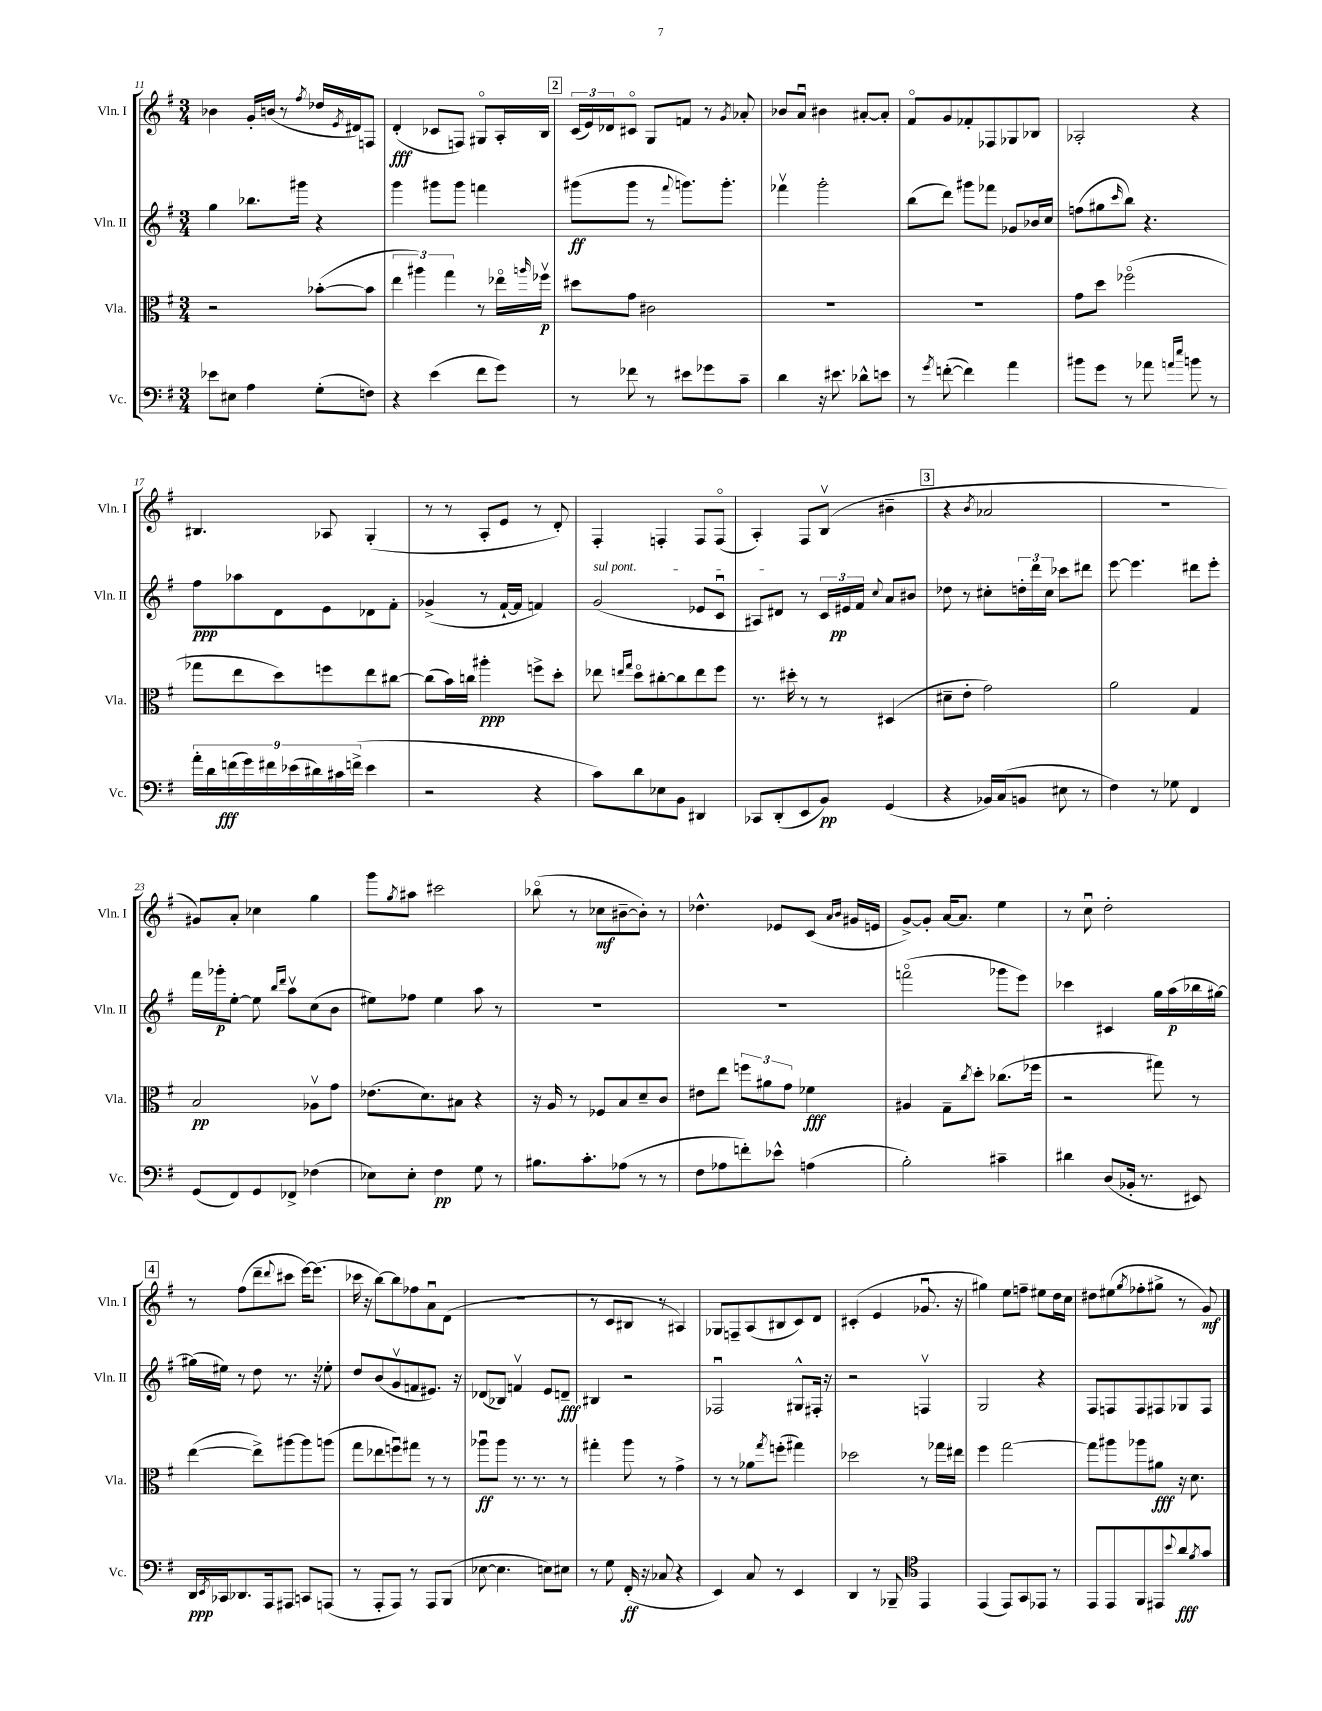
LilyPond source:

<<
\new StaffGroup <<
\new Staff = "s0" \with { instrumentName = "Vln. I" shortInstrumentName = "Vln. I" } {
    \clef treble \key g \major \numericTimeSignature \time 3/4
    bes'4 g'16-. b'16( r8 \acciaccatura { fis''8 } des''16 \acciaccatura { e'8 } dis'16) f8 |
    d'4-.\fff( ces'8 f8) gis8\flageolet a16-. b16 |
    \mark \markup { \box "2" } \tuplet 3/2 { c'16( e'16) des'16 } cis'8\flageolet g8 f'8 r8 \acciaccatura { g'8 } aes'8-. |
    bes'8 a'8\downbow bis'4 ais'8~-. ais'8-. |
    fis'8\flageolet g'8 fes'8-. fes8 ges8 bes8 |
    aes2-. r4 |
    bis4. aes8 g4-.( |
    r8 r8 a8-. e'8 r8 d'8-.) |
    fis4-. f4-. f8 f8\flageolet( |
    a4-.) fis8 b8\upbow( bis'4-- |
    \mark \markup { \box "3" } r4 \acciaccatura { b'8 } aes'2 |
    R2. |
    gis'8) a'8-. ces''4 g''4 |
    g'''8 \acciaccatura { g''8 } ais''8 cis'''2 |
    bes''8\flageolet( r8 ces''8\mf bis'8~-- bis'8-.) r8 |
    des''4.-^ ees'8 c'8( \grace { a'16 b'16 } gis'16 e'16 |
    g'8~->) g'8-. a'16~ a'8. e''4 |
    r8 c''8\downbow d''2-. |
    \mark \markup { \box "4" } r8 fis''8( d'''8-- \appoggiatura { d'''8 } cis'''8 e'''16~) e'''8.( |
    ces'''16 r16 b''8~) b''8 fes''8 a'8\downbow d'8( |
    R2. |
    r8 c'8 bis8 r8 ais4) |
    ges8 f8-- a8( bis8 c'8) d'8 |
    cis'4-.( e'4 ges'8.\downbow r16 |
    gis''4) e''8 f''8-- eis''8 d''16 c''16 |
    dis''8 eis''8( \acciaccatura { g''8 } fes''8-. gis''8-> r8 g'8\mf) \bar "|." |
}
\new Staff = "s1" \with { instrumentName = "Vln. II" shortInstrumentName = "Vln. II" } {
    \clef treble \key g \major \numericTimeSignature \time 3/4
    g''4 bes''8. gis'''16 r4 |
    g'''4 gis'''8 gis'''8 f'''4 |
    \mark \markup { \box "2" } gis'''8\ff( gis'''8 r8 \appoggiatura { fis'''8 } g'''8.) g'''8.-. |
    fes'''4\upbow g'''2-. |
    b''8( d'''8) gis'''8 fes'''8 ges'8 bes'16 c''16 |
    f''8( gis''8 \grace { c'''16 } b''8) r4. |
    fis''8\ppp aes''8 d'8 e'8 des'8 fis'8-. |
    ges'4->( r8 fis'16~-! fis'16 f'4) |
    \once \override TextSpanner.bound-details.left.text = \markup { \italic "sul pont." } g'2\startTextSpan( ees'8 c'8\downbow |
    ais8) dis'8\stopTextSpan r8 \tuplet 3/2 { c'16 eis'16\pp fis'16 } \appoggiatura { c''8 } a'8 bis'8 |
    \mark \markup { \box "3" } des''8 r8 cis''8-. \tuplet 3/2 { d''16-. d'''16 cis''16 } ces'''8 dis'''8 |
    e'''8~ e'''4. dis'''8 e'''8-. |
    fis'''16 ges'''16-.\p e''8~-. e''8 \grace { b''16 d'''16 } a''8\upbow c''8( b'8 |
    eis''8) fes''8 eis''4 a''8 r8 |
    R2. |
    R2. |
    f'''2\flageolet( ges'''8 e'''8) |
    ces'''4 cis'4 g''16 a''16\p( bes''16 gis''16~) |
    \mark \markup { \box "4" } gis''16( eis''16) r8 d''8 r8. r16 ees''8-. |
    d''8 b'8( g'8\upbow f'8 eis'8.) r16 |
    des'8( bes8) f'4\upbow e'8 d'8--\fff |
    bis4 r2 |
    fes2\downbow gis8-^ fis16-. r16 |
    r2 f4\upbow |
    g2 r4 |
    fis8 f8 f8 fis8 ges8 fis8 \bar "|." |
}
\new Staff = "s2" \with { instrumentName = "Vla." shortInstrumentName = "Vla." } {
    \clef alto \key g \major \numericTimeSignature \time 3/4
    r2 bes'8~-.( bes'8 |
    \tuplet 3/2 { e''4 ais''4) g''4 } r8 ees''16\flageolet \grace { a''16 } fes''16\upbow\p |
    \mark \markup { \box "2" } dis''8 g'8 cis'2 |
    R2. |
    R2. |
    g'8 d''8 fes''2\flageolet( |
    ges''8 e''8 d''8) f''8 e''8 cis''8~ |
    cis''8( b'16) c''16 ais''4-.\ppp f''8-> d''8-. |
    ees''8 \grace { e''16 g''16 } d''8\flageolet cis''8~-. cis''8 e''8 fis''8 |
    r8. dis''16-. r8 r8 dis4( |
    \mark \markup { \box "3" } dis'8-- e'8-. g'2) |
    a'2 g4 |
    b2\pp aes8\upbow g'8 |
    ees'8.( d'8.) bis8 r4 |
    r16 a16 r8 fes8 b8 d'8-- c'8 |
    eis'8 e''8 \tuplet 3/2 { f''8 ais'8 g'8 } fes'4\fff |
    ais4 g8-- \acciaccatura { c''8 } d''8-. ces''8.( fes''16 |
    r2 gis''8) r8 |
    \mark \markup { \box "4" } e''4~( e''8->) ais''8~ ais''8 a''8( |
    g''8 ees''8 f''8\downbow) gis''8 r8 r8 |
    aes''8\downbow\ff aes''8 r8. r8. r8 |
    gis''4-. a''8 r8 g'4-> |
    r8 r8 aes'8 \acciaccatura { g''8 } f''8-.( gis''4) |
    des''2 r8 ges''16 eis''16 |
    fis''4 g''2~ |
    g''8 ais''8 aes''8 ais'8\fff r16 d'8. \bar "|." |
}
\new Staff = "s3" \with { instrumentName = "Vc." shortInstrumentName = "Vc." } {
    \clef bass \key g \major \numericTimeSignature \time 3/4
    ees'8 eis8 a4 g8-.( f8) |
    r4 e'4( fis'8 g'8) |
    \mark \markup { \box "2" } r8 fes'8 r8 eis'8 ges'8 c'8-- |
    d'4 r16 eis'8. des'8-^ e'8 |
    r8 \acciaccatura { g'8 } f'8~-.( f'4) a'4 |
    bis'8 g'8 r8 aes'8 \grace { a'16 e''16 } b'8 r8 |
    \tuplet 9/8 { a'16-. d'16 f'16\fff( g'16) fis'16 ees'16( dis'16) cis'16 f'16->( } ees'4 |
    r2 r4 |
    c'8) d'8 ees8 b,8 dis,4 |
    ces,8 d,8-.( e,8 b,8\pp) g,4( |
    \mark \markup { \box "3" } r4 bes,16) c16( b,8 eis8 r8 |
    fis4) r8 ges8 fis,4 |
    g,8( fis,8) g,8 fes,8-> fes4( |
    ees8) ees8-. fis4\pp g8 r8 |
    bis8. c'8.-. aes8( r8 r8 |
    fis8 aes8 f'8-.) ees'8-^ a4( |
    b2-.) cis'4-- |
    dis'4 d8( bes,16-. r8. eis,8) |
    \mark \markup { \box "4" } d,16\ppp \acciaccatura { e,8 } ces,16 des,8. a,,16 ais,,8 c,8 a,,8( |
    r8 a,,8-. a,,8) r8 a,,8 b,,8( |
    ees8~ ees4. e8) eis8 |
    r8 g8 fis,16-.\ff( r16 ces8 r4 |
    e,4) c8 r8 e,4 |
    d,4 r8 bes,,8-- \clef tenor e,4 |
    e,4( e,8) g,8 ees,8 r8 |
    e,8 e,8 fis,8 eis,8 \appoggiatura { b'8 } a'8\fff \acciaccatura { fis'8 } g'8 \bar "|." |
}
>>
>>
\layout { \context { \Score currentBarNumber = #11 } }
